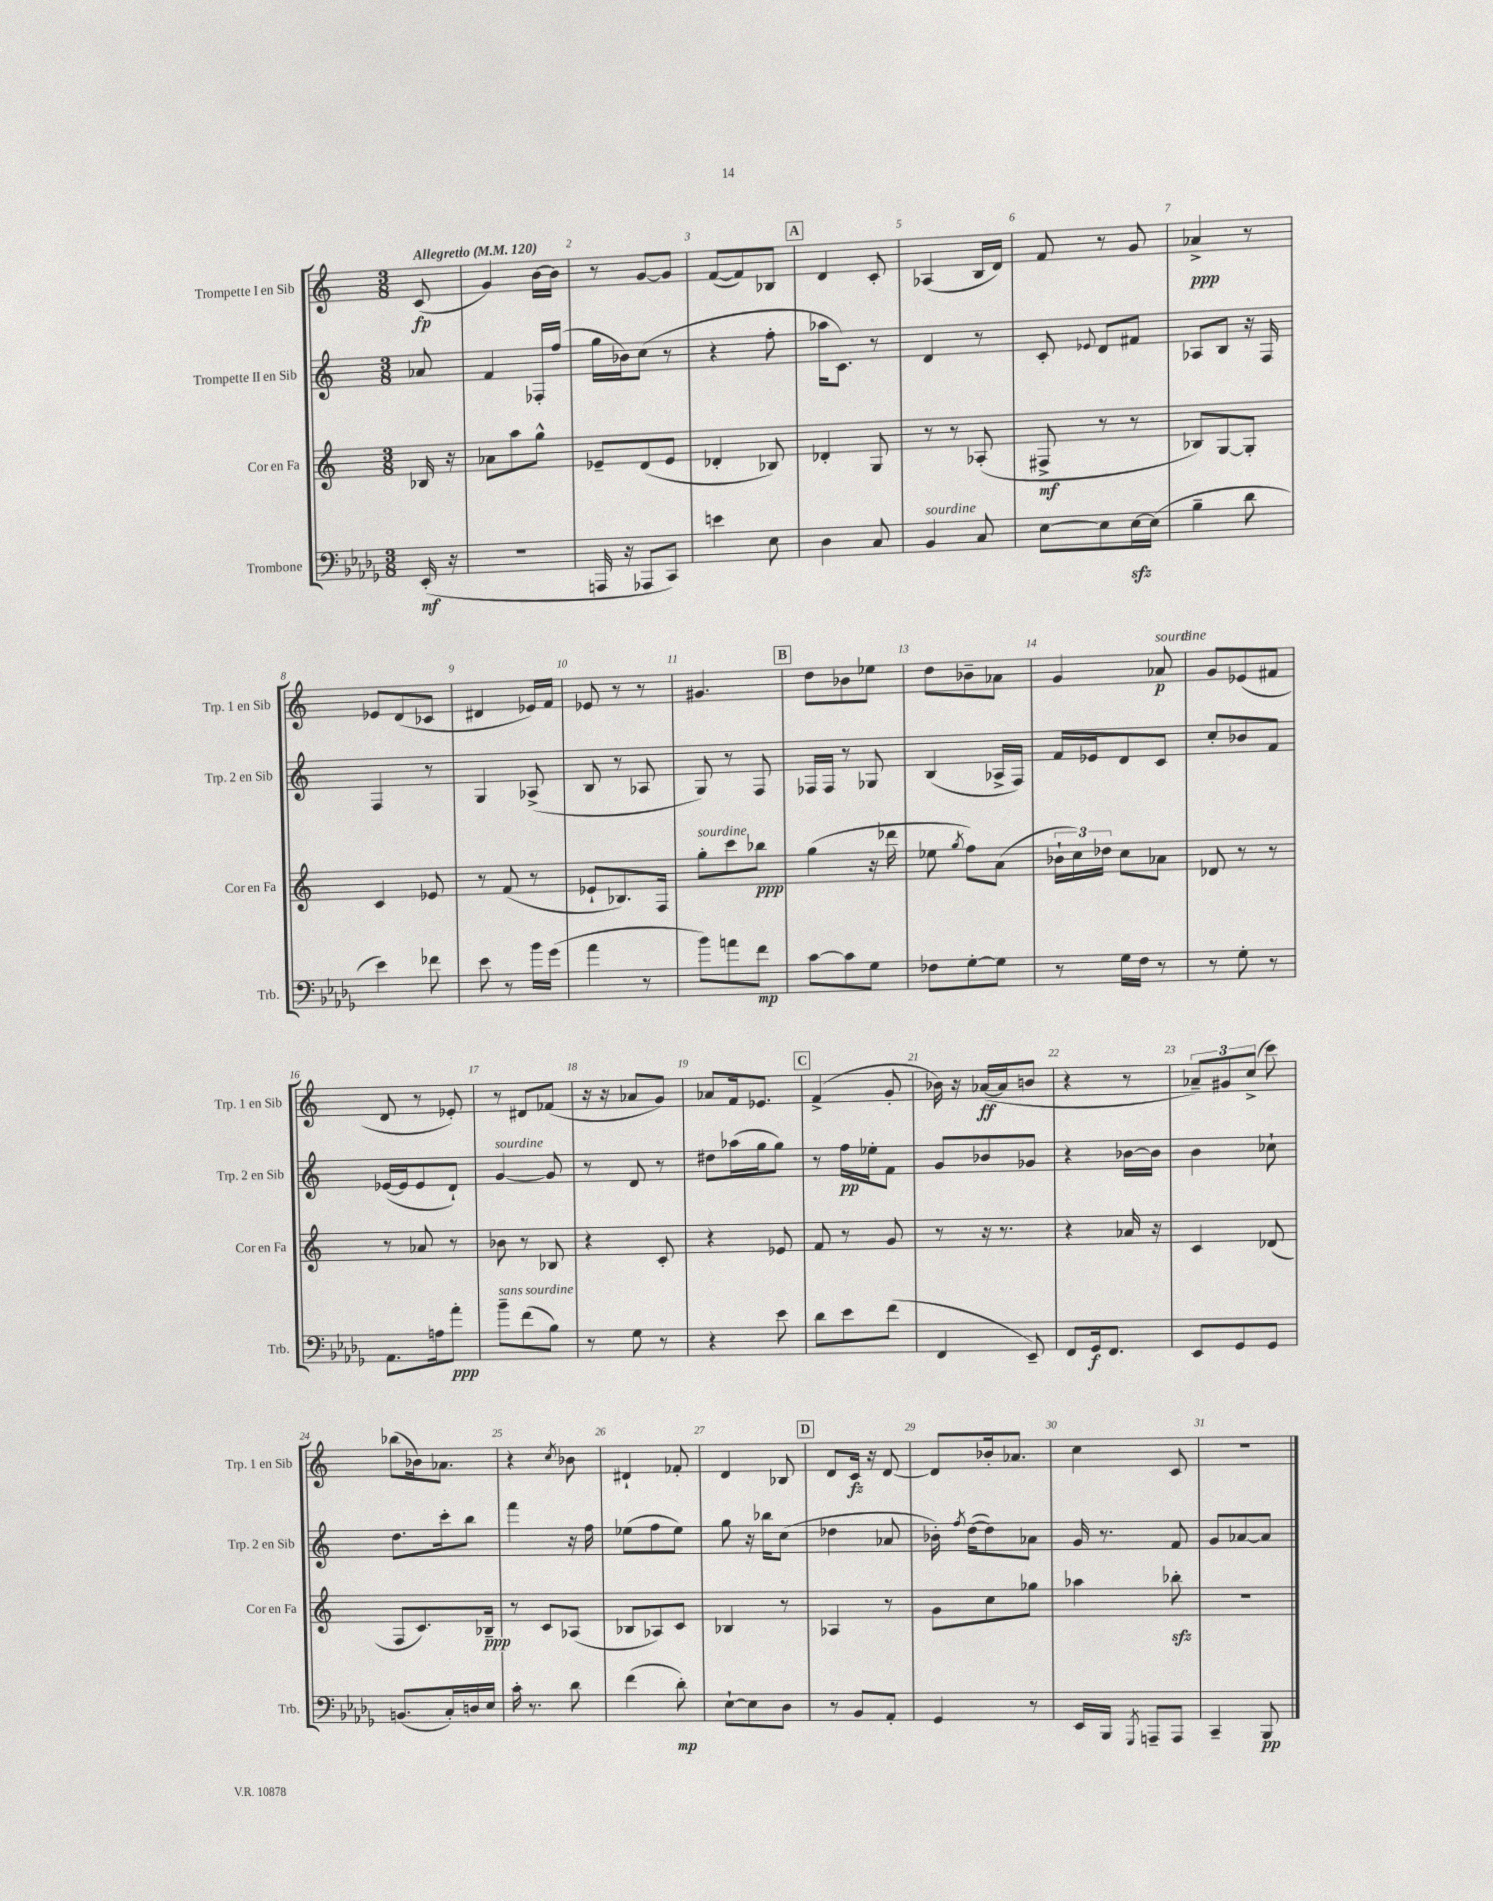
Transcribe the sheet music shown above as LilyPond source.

<<
\new StaffGroup <<
\new Staff = "s0" \with { instrumentName = "Trompette I en Sib" shortInstrumentName = "Trp. 1 en Sib" } {
    \clef treble \key c \major \numericTimeSignature \time 3/8 \partial 8 \tempo "Allegretto" 4 = 120
    \autoBeamOff c'8\fp( |
    g'4) b'16[~ b'16] |
    r8 g'8[~ g'8] |
    f'8[~( f'8) bes8] |
    \mark \markup { \box "A" } d'4 c'8-. |
    aes4( b16[ d'16]) |
    f'8 r8 g'8 |
    aes'4->\ppp r8 |
    ees'8[ d'8( ces'8] |
    dis'4 ees'16[) f'16] |
    ees'8 r8 r8 |
    gis'4. |
    \mark \markup { \box "B" } d''8[ bes'8 ees''8] |
    d''8[ bes'8-- aes'8] |
    g'4 aes'8\p^\markup { \italic "sourdine" } |
    g'8[ ees'8( fis'8] |
    d'8 r8 ees'8-.) |
    r8 dis'8[ fes'8]( |
    r16 r16 aes'8[ g'8]) |
    aes'8[ f'16 ees'8.] |
    \mark \markup { \box "C" } f'4->( g'8-. |
    bes'16) r16 aes'16[~\ff( aes'16 b'8] |
    r4 r8 |
    \tuplet 3/2 { aes'8[--) gis'8 c''8]->( } c'''8) |
    bes''8[( bes'16) aes'8.] |
    r4 \acciaccatura { c''8 } bes'8 |
    dis'4-! fes'8-. |
    d'4 bes8 |
    \mark \markup { \box "D" } d'8[ c'16]\fz r16 d'8~ |
    d'8[ bes'16-. aes'8.] |
    c''4 c'8 |
    R4. \bar "|." |
}
\new Staff = "s1" \with { instrumentName = "Trompette II en Sib" shortInstrumentName = "Trp. 2 en Sib" } {
    \clef treble \key c \major \numericTimeSignature \time 3/8 \partial 8
    \autoBeamOff aes'8 |
    f'4 fes16[-. f''16]( |
    g''16[ bes'16) c''8]( r8 |
    r4 f''8-. |
    \mark \markup { \box "A" } aes''16[ c'8.]) r8 |
    d'4 r8 |
    c'8-. \appoggiatura { ees'8 } d'8[ fis'8] |
    aes8[ b8] r16 f16 |
    f4 r8 |
    g4 aes8->( |
    b8 r8 aes8 |
    g8) r8 f8 |
    \mark \markup { \box "B" } fes16[ fes16] r8 ges8 |
    b4( aes16[-> f16]) |
    f'16[ ees'16 d'8 c'8] |
    c''8[-. bes'8 f'8] |
    ees'16[~( ees'16 ees'8 d'8]-!) |
    g'4~^\markup { \italic "sourdine" } g'8 |
    r8 d'8 r8 |
    dis''8[ aes''16( g''16 g''8]) |
    \mark \markup { \box "C" } r8 f''16[\pp ees''16-. f'8] |
    g'8[ bes'8 ges'8] |
    r4 bes'16[~ bes'16] |
    b'4 ces''8-! |
    d''8.[ c'''16-. b''8] |
    f'''4 r16 f''16 |
    ees''8[( f''8 ees''8]) |
    g''8 r16 bes''16[ c''8]( |
    \mark \markup { \box "D" } des''4 aes'8 |
    bes'16-.) \acciaccatura { f''8 } d''16[~( d''8) aes'8] |
    g'16 r8. f'8 |
    g'8[ aes'8~ aes'8] \bar "|." |
}
\new Staff = "s2" \with { instrumentName = "Cor en Fa" shortInstrumentName = "Cor en Fa" } {
    \clef treble \key c \major \numericTimeSignature \time 3/8 \partial 8
    \autoBeamOff bes16 r16 |
    aes'8[ a''8 g''8]-^ |
    ees'8[-- d'8( ees'8] |
    des'4-. bes8) |
    \mark \markup { \box "A" } des'4-. g8 |
    r8 r8 aes8-.( |
    fis8->\mf r8 r8 |
    bes8[) g8~ g8]-. |
    c'4 ees'8 |
    r8 f'8( r8 |
    ees'8[-! bes8.) f16] |
    g''8[-.^\markup { \italic "sourdine" } c'''8 bes''8]\ppp |
    \mark \markup { \box "B" } g''4( r16 des'''16 |
    ees''8 \acciaccatura { g''8 } f''8[) a'8]( |
    \tuplet 3/2 { bes'16[-! c''16) des''16] } c''8[ aes'8] |
    des'8 r8 r8 |
    r8 aes'8 r8 |
    bes'8 r8 bes8 |
    r4 c'8-. |
    r4 ees'8 |
    \mark \markup { \box "C" } f'8 r8 g'8 |
    r8 r16 r8. |
    r4 aes'16 r16 |
    c'4 des'8( |
    f8[ c'8.) bes16]--\ppp |
    r8 c'8[ aes8]( |
    bes8[ aes8) c'8] |
    bes4 r8 |
    \mark \markup { \box "D" } aes4 r8 |
    g'8[ c''8 ges''8] |
    aes''4 bes''8-.\sfz |
    R4. \bar "|." |
}
\new Staff = "s3" \with { instrumentName = "Trombone" shortInstrumentName = "Trb." } {
    \clef bass \key des \major \numericTimeSignature \time 3/8 \partial 8
    \autoBeamOff ees,16-.\mf( r16 |
    R4. |
    a,,16 r16 aes,,8[ c,8]) |
    e'4 ees8 |
    \mark \markup { \box "A" } des4 c8 |
    bes,4^\markup { \italic "sourdine" } c8 |
    ees8[~ ees8 ees16~\sfz ees16]( |
    bes4-- des'8 |
    ees'4) fes'8 |
    ees'8 r8 bes'16[ ges'16]( |
    aes'4 r8 |
    bes'8[) a'8 f'8]\mp |
    \mark \markup { \box "B" } c'8[~ c'8 ges8] |
    fes8[ ges8~-. ges8] |
    r8 ges16[ f16] r8 |
    r8 ges8-. r8 |
    aes,8.[ a16 aes'8]-.\ppp |
    bes'8[--^\markup { \italic "sans sourdine" } f'8( bes8]) |
    r8 ges8 r8 |
    r4 ees'8 |
    \mark \markup { \box "C" } des'8[ ees'8 f'8]( |
    f,4 ees,8--) |
    f,8[ ges,16\f f,8.] |
    ees,8[ ges,8 ges,8] |
    b,8.[( c16-.) d16 ees16] |
    c'16-. r8. des'8 |
    f'4( des'8-.\mp) |
    ees8[~-! ees8 des8] |
    \mark \markup { \box "D" } r8 bes,8[ aes,8]-. |
    ges,4 r8 |
    ees,16[ bes,,16] \acciaccatura { ges,,8 } a,,8[-- a,,8] |
    c,4-- bes,,8\pp \bar "|." |
}
>>
>>
\layout { \context { \Score \override BarNumber.break-visibility = ##(#f #t #t) barNumberVisibility = #all-bar-numbers-visible } }
